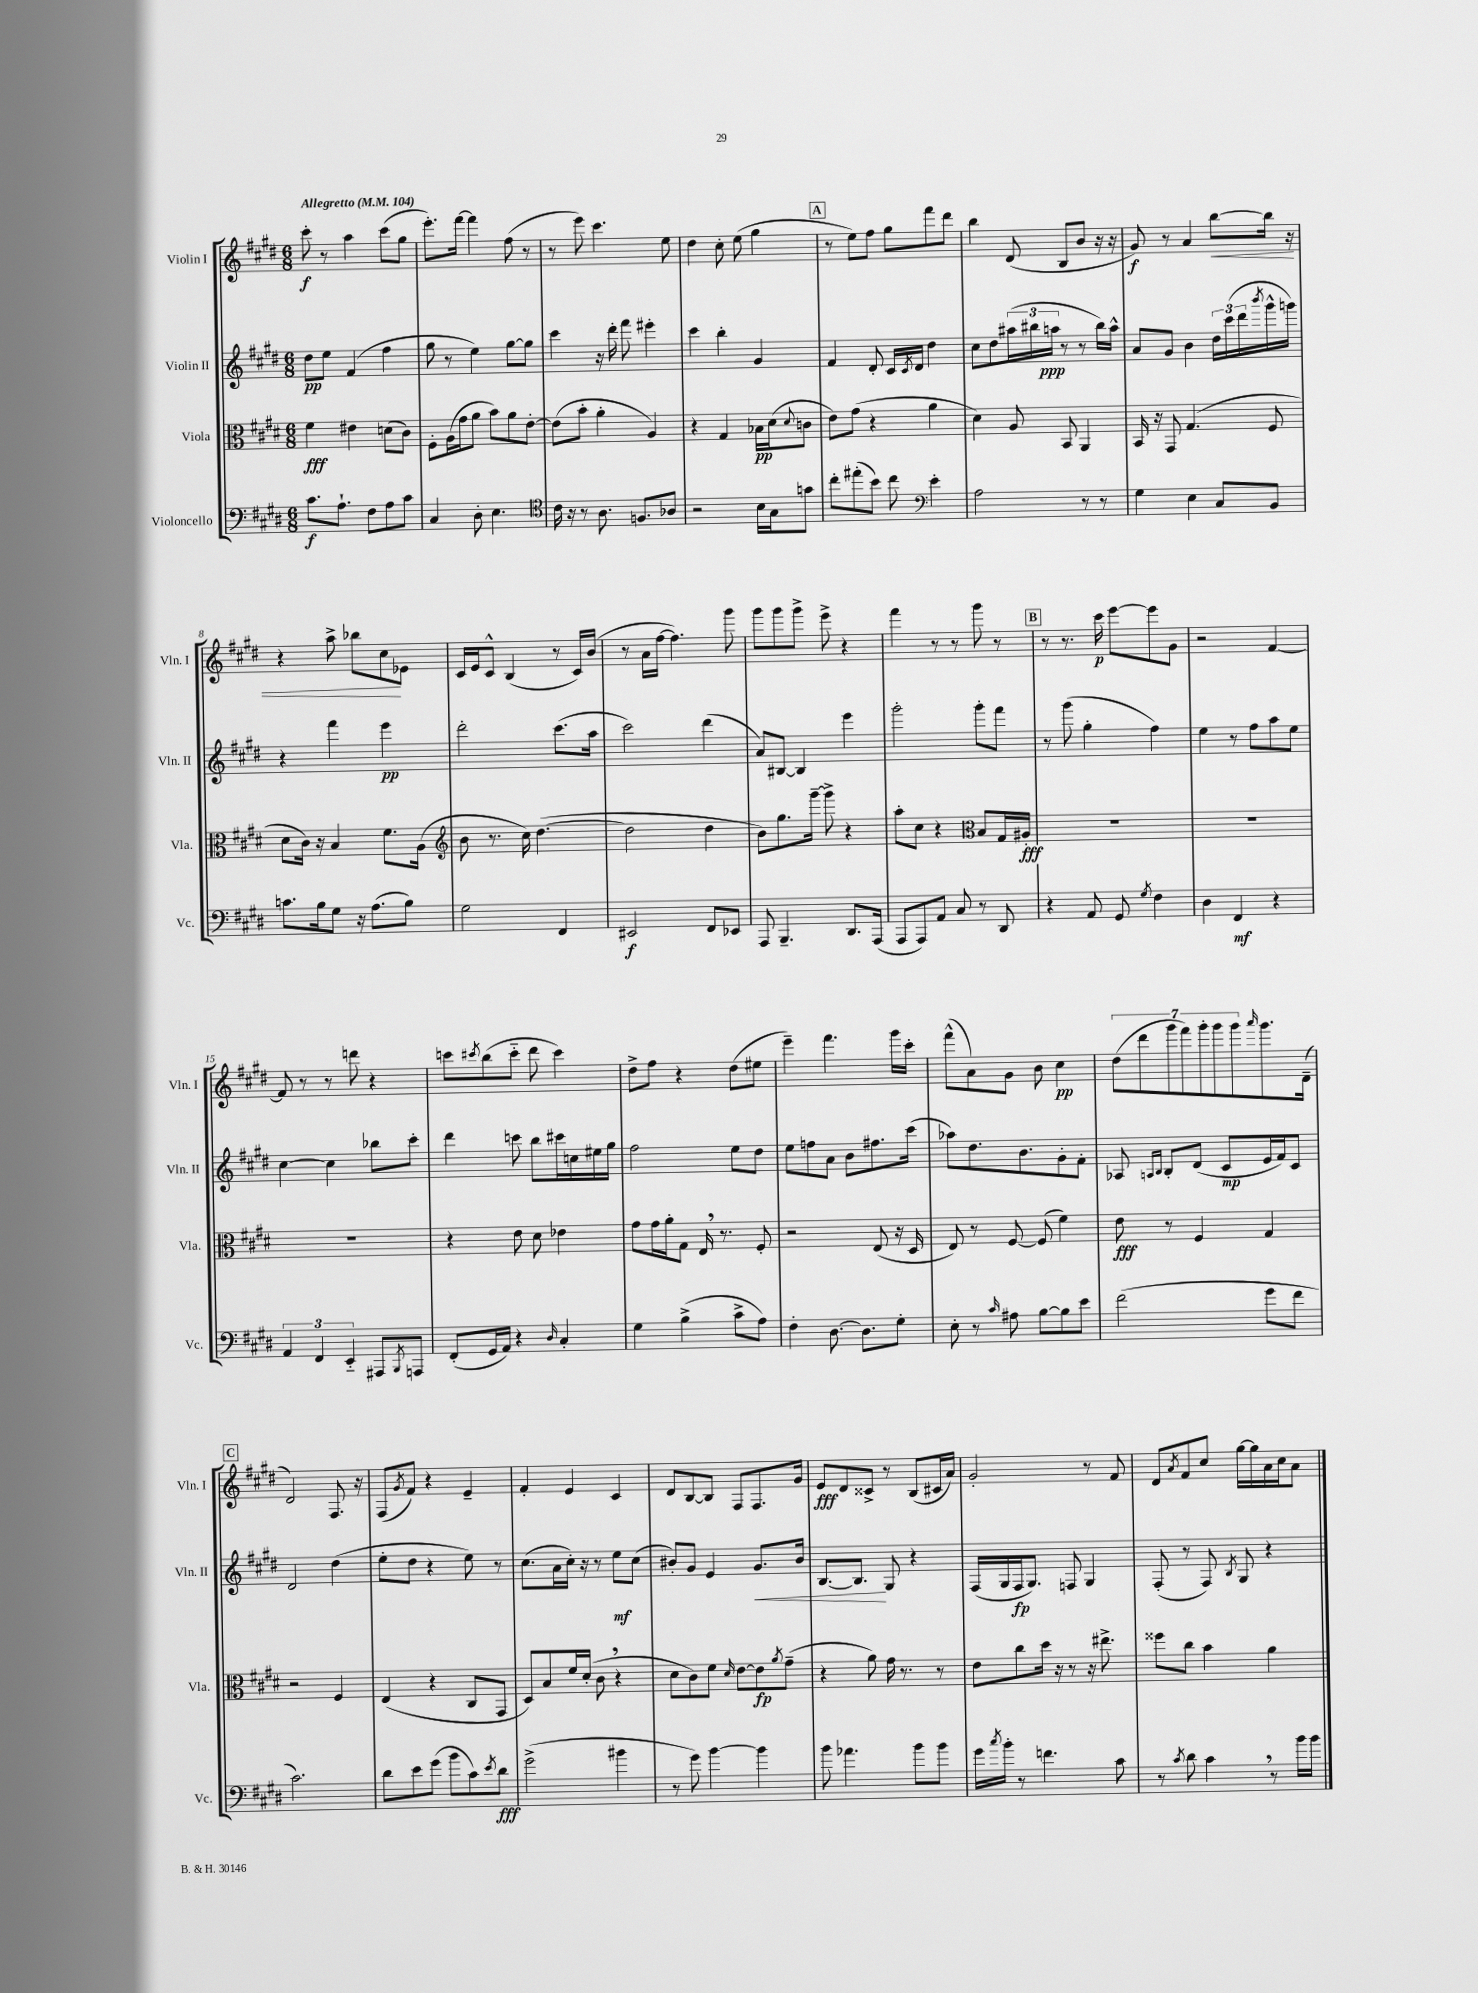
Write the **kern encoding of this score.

**kern	**dynam	**kern	**dynam	**kern	**dynam	**kern	**dynam
*part4	*part4	*part3	*part3	*part2	*part2	*part1	*part1
*staff4	*staff4	*staff3	*staff3	*staff2	*staff2	*staff1	*staff1
*I"Violoncello	*	*I"Viola	*	*I"Violin II	*	*I"Violin I	*
*I'Vc.	*	*I'Vla.	*	*I'Vln. II	*	*I'Vln. I	*
*clefF4	*	*clefC3	*	*clefG2	*	*clefG2	*
*k[f#c#g#d#]	*	*k[f#c#g#d#]	*	*k[f#c#g#d#]	*	*k[f#c#g#d#]	*
*M6/8	*	*M6/8	*	*M6/8	*	*M6/8	*
*MM104	*	*MM104	*	*MM104	*	*MM104	*
=1	=1	=1	=1	=1	=1	=1	=1
!	!	!	!	!	!	!LO:TX:a:B:t=Allegretto	!
8.c#\L	f	4f#\	fff	8dd#\L	pp	8ccc#'\	f
.	.	.	.	8ee\J	.	8r	.
8.A`\J	.	.	.	.	.	.	.
.	.	4e#X\	.	(4f#/	.	4aa\	.
8F#\L	.	.	.	.	.	.	.
8A\	.	(8dn\L	.	4ff#\	.	(8ccc#\L	.
8c#\J	.	8c#\J)	.	.	.	8gg#\J	.
=2	=2	=2	=2	=2	=2	=2	=2
4C#/	.	8F#'\L	.	8gg#\	.	8.eee'\L)	.
.	.	(16A\L	.	8r	.	.	.
.	.	16g#\J	.	.	.	[16fff#\Jk	.
8D#'\	.	8a\J	.	4ee\)	.	4fff#\]	.
4.E\	.	8b\L)	.	.	.	.	.
.	.	8a\	.	[8gg#\L	.	(8ff#\	.
.	.	[8e'\J	.	8gg#\J]	.	8r	.
=3	=3	=3	=3	=3	=3	=3	=3
*clefC4	*	*	*	*	*	*	*
16c#\	.	(8e\L]	.	4ccc#\	.	8r	.
16r	.	.	.	.	.	.	.
8r	.	8b'\J	.	.	.	8eee\)	.
8.A\	.	4a'\	.	16r	.	4.ccc#\	.
.	.	.	.	16ddd#'\	.	.	.
.	.	.	.	8fff#\	.	.	.
8.Fn/L	.	.	.	.	.	.	.
.	.	4A/)	.	4eee#X'\	.	.	.
8A-X/J	.	.	.	.	.	8ee\	.
=4	=4	=4	=4	=4	=4	=4	=4
2r	.	4r	.	4ccc#\	.	4dd#\	.
.	.	4G#/	.	4bb'\	.	8cc#'\	.
.	.	.	.	.	.	(8ee\	.
16B\LL	.	16B-X\LL	pp	4g#/	.	4gg#\	.
16G#\J	.	(16d#\J	.	.	.	.	.
.	.	8qqd#/	.	.	.	.	.
8gn\J	.	8cn\J	.	.	.	.	.
!!LO:REH:place=s1:t=A
=5	=5	=5	=5	=5	=5	=5	=5
8cc#'\L	.	8e\L)	.	4f#/	.	8r	.
(8ee#X'\	.	(8g#\J	.	.	.	8ee\L)	.
8b\J)	.	4r	.	8d#'/	.	8ff#\J	.
8cc#\	.	.	.	16c#/LL	.	8gg#\L	.
.	.	.	.	8qc#/	.	.	.
.	.	.	.	16d#/JJ	.	.	.
*clefF4	*	*	*	*	*	*	*
4e'\	.	4a\	.	4dd#\	.	8fff#\	.
.	.	.	.	.	.	8ddd#\J	.
=6	=6	=6	=6	=6	=6	=6	=6
2A\	.	4d#\)	.	8cc#\L	.	4bb\	.
.	.	.	.	8dd#\	.	.	.
.	.	8A/	.	(24aa#X\L	.	(8d#/	.
.	.	.	.	24bb#X\	.	.	.
.	.	.	.	24aan\JJ	ppp	.	.
.	.	8BB/	.	8r	.	8B/L	.
8r	.	4AA/	.	8r	.	8b/J	.
8r	.	.	.	16bb#\LL)	.	16r	.
.	.	.	.	16aa^^\JJ	.	16r	.
=7	=7	=7	=7	=7	=7	=7	=7
4G#\	.	16BB/	.	8a/L	.	8g#/)	f
.	.	16r	.	.	.	.	.
.	.	8GG#/	.	8g#/J	.	8r	.
4E\	.	(4.G#/	.	4b\	.	4a/	.
!	!	!	!	!	!	!	!LO:HP:b
8C#/L	.	.	.	24dd#\LL	.	[8bb\L	<
.	.	.	.	(24ccc#\	.	.	.
.	.	.	.	24ddd#\	.	.	.
.	.	.	.	8qbbb/	.	.	.
8BB/J	.	8F#/	.	16ggg#^^\	.	16bb\Jk]	.
.	.	.	.	16gggn\JJ)	.	16r	.
!!LO:LB:g=z
=8	=8	=8	=8	=8	=8	=8	=8
8.cn\L	.	8d#\L	.	4r	.	4r	.
.	.	16c#\Jk)	.	.	.	.	.
16B\k	.	16r	.	.	.	.	.
8G#\J	.	4B/	.	4fff#\	.	8aa^\	.
16r	.	.	.	.	.	8bb-X\L	.
(8.A\L	.	.	.	.	.	.	.
.	.	8.f#\L	.	4eee\	pp	8cc#\	.
8B\J)	.	.	.	.	.	8e-X\J	[
.	.	(16A\Jk	.	.	.	.	.
=9	=9	=9	=9	=9	=9	=9	=9
*	*	*clefG2	*	*	*	*	*
2G#\	.	8b\	.	2ddd#'\	.	16c#/LL	.
.	.	.	.	.	.	16e/J	.
.	.	8.r	.	.	.	8c#^^/J	.
.	.	.	.	.	.	(4B/	.
.	.	16cc#\)	.	.	.	.	.
.	.	([4.dd#\	.	.	.	.	.
4FF#/	.	.	.	(8.ccc#\L	.	8r	.
.	.	.	.	.	.	16c#/LL)	.
.	.	.	.	16aa\Jk	.	(16b/JJ	.
=10	=10	=10	=10	=10	=10	=10	=10
2EE#X/	f	2dd#\]	.	2ccc#\)	.	8r	.
.	.	.	.	.	.	16a\LL	.
.	.	.	.	.	.	[16ff#\JJ	.
.	.	.	.	.	.	4.ff#\])	.
8FF#/L	.	4dd#\	.	(4ddd#\	.	.	.
8EE-X/J	.	.	.	.	.	8ggg#\	.
=11	=11	=11	=11	=11	=11	=11	=11
8AAA/	.	8b\L)	.	8a/L)	.	8ggg#\L	.
4.BBB~/	.	8.gg#\	.	[8B#X/J	.	8ggg#\	.
.	.	.	.	4B#/]	.	8ggg#^\J	.
.	.	[16ggg#~\Jk	.	.	.	.	.
.	.	8ggg#^\]	.	.	.	8eee^\	.
8.DD#/L	.	4r	.	4eee\	.	4r	.
(16AAA/Jk	.	.	.	.	.	.	.
=12	=12	=12	=12	=12	=12	=12	=12
8AAA/L	.	8aa'\L	.	2ggg#'\	.	4fff#\	.
8AAA/)	.	8cc#\J	.	.	.	.	.
8AA/J	.	4r	.	.	.	8r	.
8C#/	.	.	.	.	.	8r	.
*	*	*clefC3	*	*	*	*	*
8r	.	8B/L	.	8ggg#'\L	.	8ggg#\	.
8DD#/	.	16G#/L	.	8fff#\J	.	8r	.
.	.	16A#X'/JJ	fff	.	.	.	.
!!LO:REH:place=s1:t=B
=13	=13	=13	=13	=13	=13	=13	=13
4r	.	2.r	.	8r	.	8r	.
.	.	.	.	(8ggg#\	.	8.r	.
8AA/	.	.	.	4gg#'\	.	.	.
.	.	.	.	.	.	16ccc#\	p
8GG#/	.	.	.	.	.	[8eee\L	.
8qG#/	.	.	.	.	.	.	.
4F#\	.	.	.	4ff#\)	.	8eee\]	.
.	.	.	.	.	.	8g#\J	.
=14	=14	=14	=14	=14	=14	=14	=14
4D#\	.	2.r	.	4ee\	.	2r	.
4FF#/	mf	.	.	8r	.	.	.
.	.	.	.	8ff#\L	.	.	.
4r	.	.	.	8aa\	.	[4f#/	.
.	.	.	.	8ee\J	.	.	.
!!LO:LB:g=z
=15	=15	=15	=15	=15	=15	=15	=15
6AA/	.	2.r	.	[4cc#\	.	8f#/]	.
.	.	.	.	.	.	8r	.
6FF#/	.	.	.	.	.	.	.
.	.	.	.	4cc#\]	.	8r	.
6EE/	.	.	.	.	.	.	.
.	.	.	.	.	.	8dddn\	.
8AAA#X/L	.	.	.	8bb-X\L	.	4r	.
8qBBB/	.	.	.	.	.	.	.
8AAAn/J	.	.	.	8ccc#'\J	.	.	.
=16	=16	=16	=16	=16	=16	=16	=16
(8FF#'/L	.	4r	.	4ddd#\	.	8cccn\L	.
.	.	.	.	.	.	8qccc#X/	.
16GG#/L	.	.	.	.	.	(8bb\	.
16AA/JJ)	.	.	.	.	.	.	.
4r	.	8e\	.	8cccn\	.	8ccc#\J	.
.	.	8d#\	.	8bb\L	.	8ddd#\	.
16qqD#/	.	.	.	.	.	.	.
4C#'/	.	4e-X\	.	16ccc#X\L	.	4ccc#\)	.
.	.	.	.	16ccn\	.	.	.
.	.	.	.	16ee#X\	.	.	.
.	.	.	.	16gg#\JJ	.	.	.
=17	=17	=17	=17	=17	=17	=17	=17
4G#\	.	8g#\L	.	2ff#\	.	8dd#^\L	.
.	.	16g#\L	.	.	.	8ff#\J	.
.	.	16a'\J	.	.	.	.	.
(4B^\	.	8G#\J	.	.	.	4r	.
.	.	16E,/	.	.	.	.	.
.	.	8.r	.	.	.	.	.
8c#^\L	.	.	.	8ee\L	.	(8dd#\L	.
8A\J)	.	8F#'/	.	8dd#\J	.	8ee#X\J	.
=18	=18	=18	=18	=18	=18	=18	=18
4F#'\	.	2r	.	8ee\L	.	4eee~\)	.
.	.	.	.	8ffn\	.	.	.
[8.D#\	.	.	.	8a\J	.	4.fff#\	.
.	.	.	.	8b\L	.	.	.
8.D#\L]	.	.	.	.	.	.	.
.	.	(8E/	.	8.ff#X\	.	.	.
8G#'\J	.	16r	.	.	.	16ggg#\LL	.
.	.	16D#/	.	(16ccc#\Jk	.	16ccc#'\JJ	.
=19	=19	=19	=19	=19	=19	=19	=19
8E'\	.	8E/)	.	8aa-X\L)	.	(8fff#^^\L	.
8r	.	8r	.	8.dd#\	.	8a\)	.
16qqc#/	.	.	.	.	.	.	.
8A#X\	.	[8F#/	.	.	.	8g#\J	.
.	.	.	.	8.b\	.	.	.
[8B\L	.	(8F#/]	.	.	.	8b\	.
8B\]	.	4f#\)	.	8g#'\	.	4cc#\	pp
8e\J	.	.	.	8f#'\J	.	.	.
=20	=20	=20	=20	=20	=20	=20	=20
(2f#\	.	8e\	fff	8A-X/	.	(14dd#\L	.
.	.	.	.	.	.	14ddd#\	.
.	.	.	.	16qqAn/LL	.	.	.
.	.	.	.	16qqB/JJ	.	.	.
.	.	8r	.	8B'/L	.	.	.
.	.	.	.	.	.	14ggg#\	.
.	.	.	.	.	.	14fff#\)	.
.	.	4F#/	.	(8d#/J	.	.	.
.	.	.	.	.	.	14ggg#'\	.
.	.	.	.	.	.	14ggg#\	.
.	.	.	.	8c#/L	mp	.	.
.	.	.	.	.	.	14ggg#\	.
.	.	.	.	.	.	16qqaaa/	.
8g#\L	.	4G#/	.	16e/L	.	8.ggg#\	.
.	.	.	.	16f#/J)	.	.	.
8f#\J	.	.	.	8c#/J	.	.	.
.	.	.	.	.	.	(16d#~\Jk	.
!!LO:LB:g=z
!!LO:REH:place=s1:t=C
=21	=21	=21	=21	=21	=21	=21	=21
2.c#\)	.	2r	.	2d#/	.	2d#/)	.
.	.	4F#/	.	(4dd#\	.	8.F#/	.
.	.	.	.	.	.	16r	.
=22	=22	=22	=22	=22	=22	=22	=22
8d#\L	.	(4E/	.	8ee'\L	.	(8F#/L	.
.	.	.	.	.	.	8qg#/	.
8e\	.	.	.	8dd#\J	.	8f#/J)	.
(8g#\J	.	4r	.	4r	.	4r	.
8b\L	.	.	.	.	.	.	.
8c#\)	.	8C#/L	.	8ee\)	.	4e~/	.
8qe/	.	.	.	.	.	.	.
8d#\J	fff	8GG#/J	.	8r	.	.	.
=23	=23	=23	=23	=23	=23	=23	=23
(2g#^\	.	8D#/L)	.	(8.cc#\L	.	4f#'/	.
.	.	8B/	.	.	.	.	.
.	.	.	.	16a\L	.	.	.
.	.	16f#/L	.	16cc#'\JJ)	.	4e/	.
.	.	(16d#'/JJ	.	16r	.	.	.
.	.	8c#,\	.	8r	.	.	.
4b#X\	.	4r	.	8ee\L	mf	4c#/	.
.	.	.	.	(8cc#\J	.	.	.
=24	=24	=24	=24	=24	=24	=24	=24
8r	.	8d#\L	.	8b#X'/L)	.	8d#/L	.
8g#\)	.	8c#\)	.	8g#/J	.	[8B/	.
[4b\	.	8f#\J	.	4e/	.	8B/J]	.
.	.	16qqd#/	.	.	.	.	.
.	.	[8e\L	.	.	.	8F#/L	.
!	!	!	!	!	!LO:HP:b	!	!
4b\]	.	8e\]	fp	8.g#/L	<	8.F#/	.
.	.	8qa/	.	.	.	.	.
.	.	(8g#~\J	.	.	.	.	.
.	.	.	.	16b#/Jk	.	16g#/Jk	.
=25	=25	=25	=25	=25	=25	=25	=25
8b\	.	4r	.	[8.B/L	.	8e/L	fff
4.a-X\	.	.	.	.	.	8d#/	.
.	.	.	.	8.B/J]	.	.	.
.	.	8a\)	.	.	.	8c##X^/J	.
.	.	16g#\	.	8G#/	[	8r	.
.	.	8.r	.	.	.	.	.
8b\L	.	.	.	4r	.	(8B/L	.
8b\J	.	8r	.	.	.	16c#X/L	.
.	.	.	.	.	.	16a/JJ)	.
=26	=26	=26	=26	=26	=26	=26	=26
16g#\LL	.	8e\L	.	(16F#/LL	.	2g#'/	.
8qcc#/	.	.	.	.	.	.	.
16b'\JJ	.	.	.	16G#/	.	.	.
8r	.	8cc#\	.	16F#/J	fp	.	.
.	.	.	.	8.G#/J)	.	.	.
4.fn\	.	16dd#\Jk	.	.	.	.	.
.	.	16r	.	.	.	.	.
.	.	8r	.	8Fn/	.	.	.
.	.	16r	.	4G#/	.	8r	.
.	.	8.ee#X^\	.	.	.	.	.
8c#\	.	.	.	.	.	8f#/	.
=27	=27	=27	=27	=27	=27	=27	=27
8r	.	8ff##X\L	.	(8F#'/	.	8d#/L	.
8qc#/	.	.	.	.	.	8qa/	.
8d#\	.	8cc#\J	.	8r	.	8f#/	.
4c#,\	.	4b\	.	8F#/)	.	8cc#/J	.
.	.	.	.	8qB/	.	.	.
.	.	.	.	8G#/	.	[16gg#\LL	.
.	.	.	.	.	.	16gg#\]	.
8r	.	4a\	.	4r	.	16a\	.
.	.	.	.	.	.	16cc#\J	.
16b\LL	.	.	.	.	.	8a\J	.
16b\JJ	.	.	.	.	.	.	.
==	==	==	==	==	==	==	==
*-	*-	*-	*-	*-	*-	*-	*-
